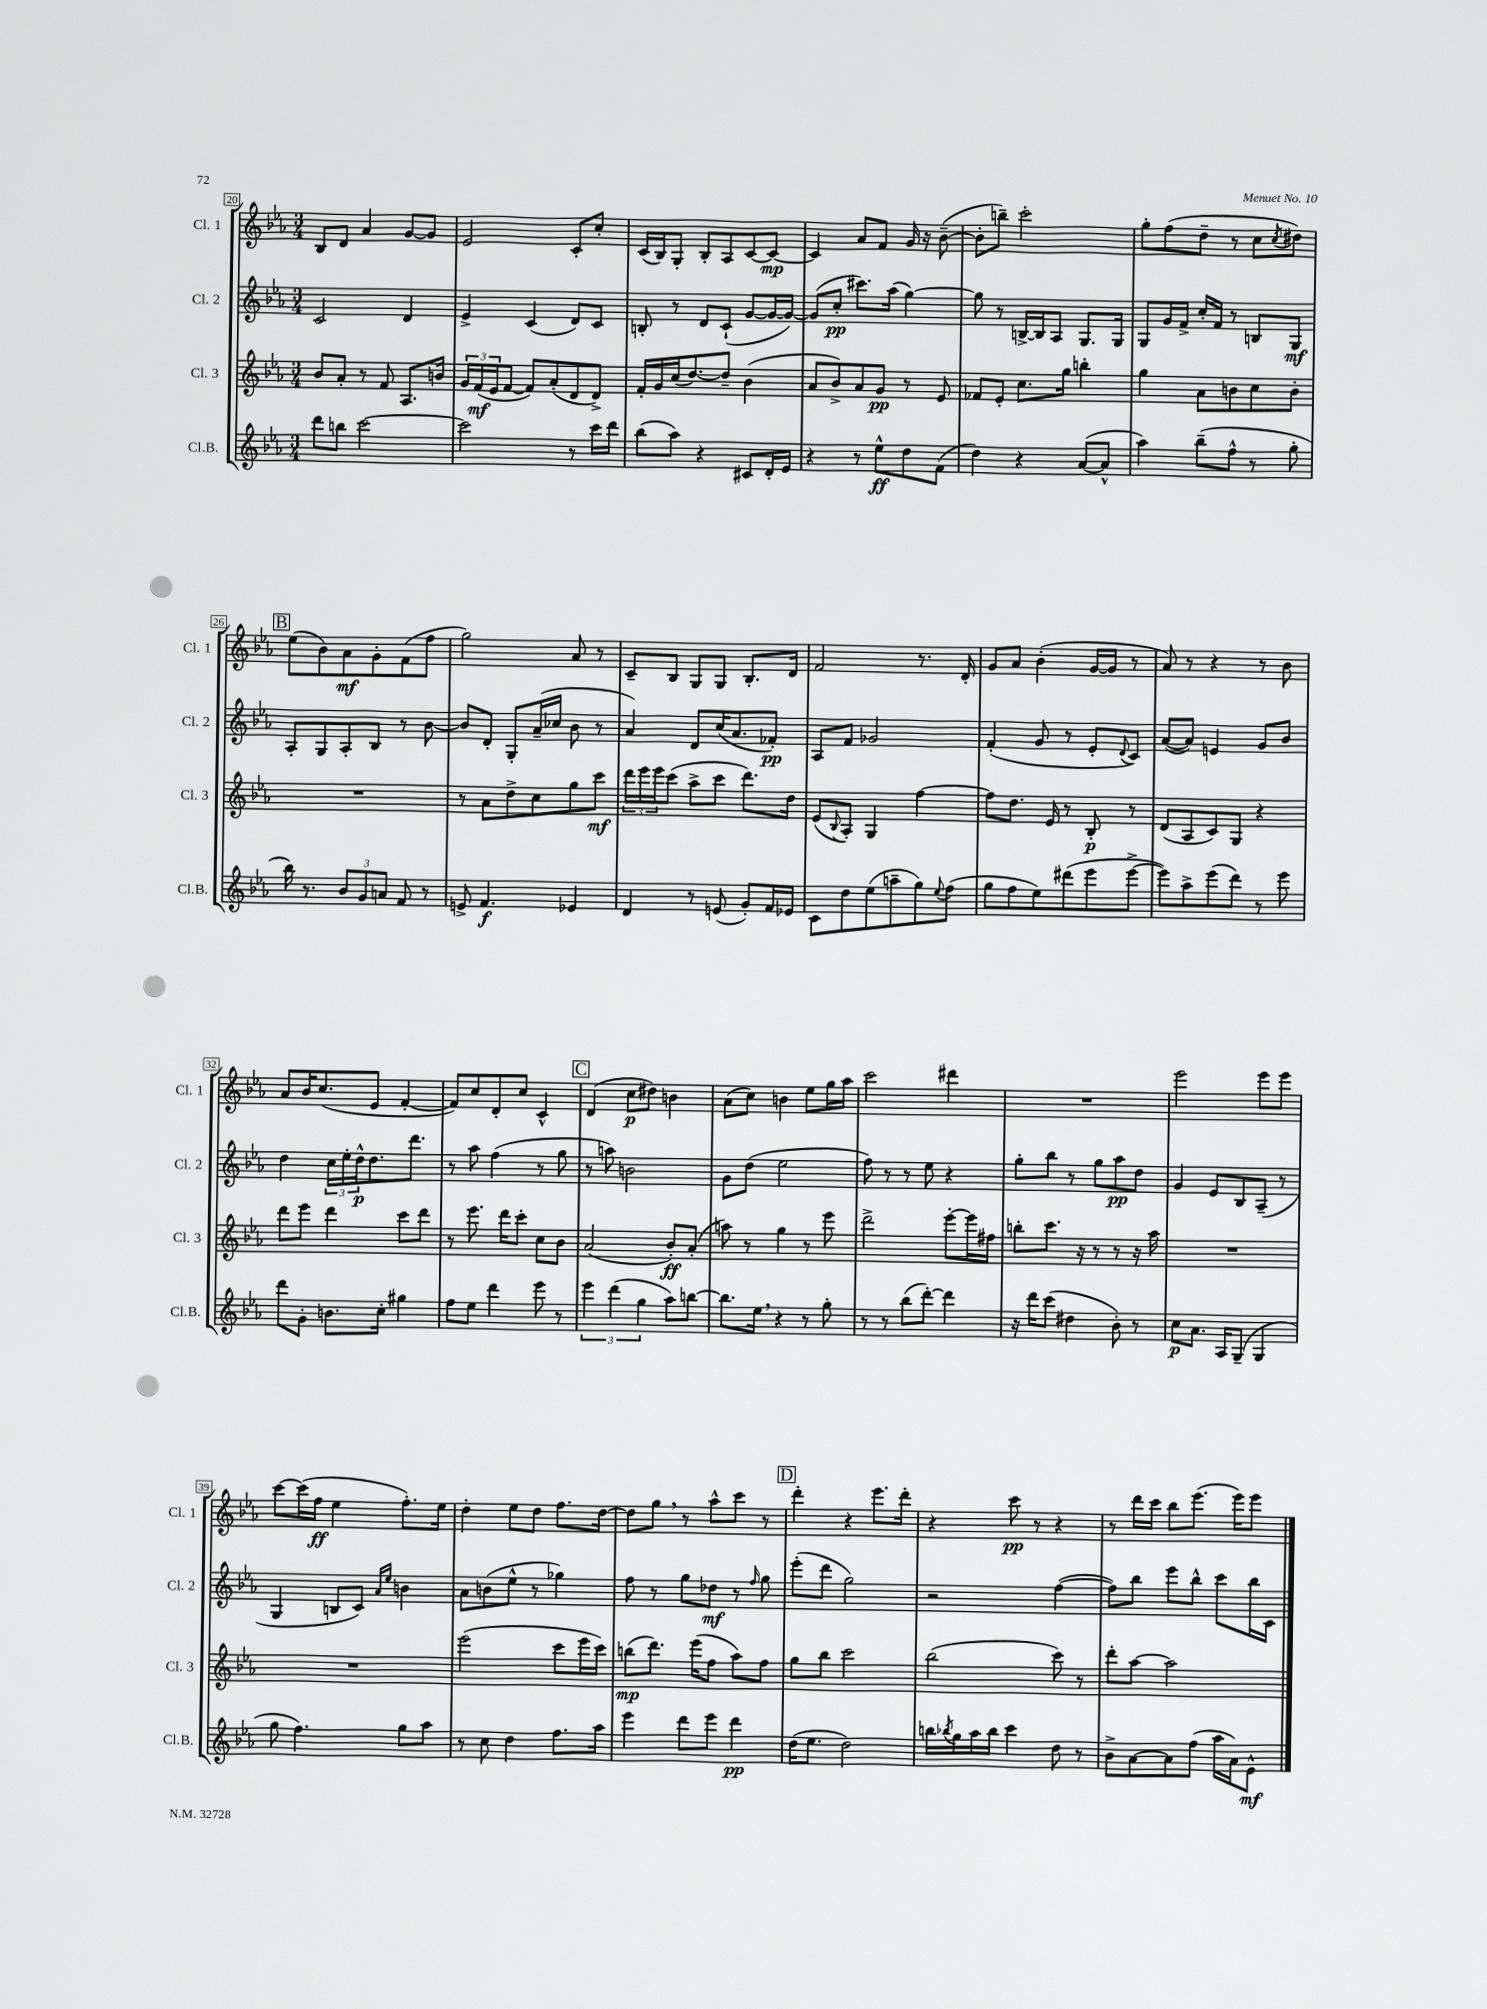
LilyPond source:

<<
\new StaffGroup <<
\new Staff = "s0" \with { instrumentName = "Cl. 1" shortInstrumentName = "Cl. 1" } {
    \clef treble \key ees \major \numericTimeSignature \time 3/4
    bes8 d'8 aes'4 g'8~ g'8 |
    ees'2 c'8-. c''8-. |
    c'16( bes16) g8-. bes8-. aes8 c'8~ c'8~\mp |
    c'4 aes'8 f'8 g'16 r16 bes'8~--( |
    bes'8-. b''8--) c'''2-. |
    g''8-. f''8( d''8-- r8 c''8 \acciaccatura { c''8 } dis''8) |
    \mark \markup { \box "B" } ees''8( bes'8) aes'8\mf g'8-. f'8( f''8 |
    g''2) aes'8 r8 |
    c'8-- bes8 g8 g8 bes8.-. d'16 |
    f'2 r8. d'16-. |
    g'8 aes'8 bes'4-.( g'16~ g'16 r8 |
    aes'8) r8 r4 r8 bes'8 |
    aes'8 bes'16 c''8.( ees'8 f'4~-. |
    f'8) c''8 d'8-. c''8 c'4-^ |
    \mark \markup { \box "C" } d'4( c''8\p dis''8) b'4 |
    aes'8( c''8) b'4 ees''8 g''16 aes''16 |
    c'''2 dis'''4 |
    R2. |
    ees'''2 ees'''8 ees'''8 |
    c'''8~ c'''16( f''16\ff ees''4 f''8.-.) ees''16 |
    d''4-. ees''8 d''8 f''8. d''16~ |
    d''8 g''8 \breathe r8 aes''8-^ c'''8 r8 |
    \mark \markup { \box "D" } d'''4-. r4 ees'''8. d'''16-. |
    r4 c'''8\pp r8 r4 |
    r8 d'''16 c'''16 bes''8 ees'''8.( ees'''16) ees'''8 \bar "|." |
}
\new Staff = "s1" \with { instrumentName = "Cl. 2" shortInstrumentName = "Cl. 2" } {
    \clef treble \key ees \major \numericTimeSignature \time 3/4
    c'2 d'4 |
    ees'4-> c'4( d'8) c'8 |
    b8-. r8 d'8 c'8-!( g'8~ g'16~ g'16~) |
    g'8( c''8-.\pp cis'''8.) aes''16( g''4~) |
    g''8 r8 b16~-> b16 aes8 g8. g16 |
    g8 g'16 f'16-> c''16-. f'16 r8 b8 g8\mf |
    \mark \markup { \box "B" } aes8-. g8 aes8-. bes8 r8 bes'8~ |
    bes'8 d'8-. g8-. aes'16--( ces''16 bes'8 r8 |
    aes'4) d'8 c''16( aes'8. fes'8-.\pp) |
    aes8 f'8 ges'2 |
    f'4-.( g'8 r8 ees'8-. \appoggiatura { d'8 } c'8) |
    aes'8~( aes'8) e'4 g'8 bes'8 |
    d''4 \tuplet 3/2 { c''16 ees''16-. d''16-^\p } d''8. d'''8. |
    r8 aes''8 f''4( r8 g''8 |
    \mark \markup { \box "C" } r8 a''8) b'2 |
    g'8 d''8( ees''2 |
    f''8) r8 r8 ees''8 r4 |
    g''8-. bes''8 r8 g''8 aes''8\pp d''8 |
    g'4 ees'8 bes8 aes8--( r8 |
    g4 b8 c'8) \grace { aes'16 ees''16 } b'4 |
    aes'8 b'8( ees''8-^ r8 ges''4) |
    f''8 r8 g''8 des''8\mf r8 \grace { f''16 } g''8 |
    \mark \markup { \box "D" } ees'''8-.( d'''8 g''2) |
    r2 f''4~( |
    f''8) bes''8 ees'''8 bes''8-^ c'''8 bes''16 c'16 \bar "|." |
}
\new Staff = "s2" \with { instrumentName = "Cl. 3" shortInstrumentName = "Cl. 3" } {
    \clef treble \key ees \major \numericTimeSignature \time 3/4
    bes'8 aes'8-. r8 f'8 aes8. b'16 |
    \tuplet 3/2 { g'16 f'16\mf( ees'16 } f'8~ f'8) aes'8-.( d'8 d'8->) |
    f'16-. g'16 c''16( d''8.~) d''8-- bes'4( |
    aes'8 bes'8->) aes'8 g'8\pp r8 ees'8 |
    fes'8 ees'8-. c''8. g''16 b''4-. |
    g''4 aes'8 b'8 c''8 b'8-. |
    \mark \markup { \box "B" } R2. |
    r8 aes'8 d''8-> c''8 g''8 c'''8\mf |
    \tuplet 3/2 { d'''16 ees'''16 ees'''16 } c'''8( aes''8-> c'''8 d'''8.) d''16 |
    ees'8( \appoggiatura { bes8 } aes8-.) g4 f''4~ |
    f''8 d''8. ees'16 r8 bes8-.\p r8 |
    d'8( aes8 c'8) g8 r4 |
    d'''8 ees'''8 d'''4 c'''8 d'''8 |
    r8 ees'''8. d'''16 c'''8-. c''8 bes'8 |
    \mark \markup { \box "C" } aes'2( bes'8-.\ff) aes'8-.( |
    a''8) r8 g''4 r8 ees'''8 |
    d'''2-> ees'''8~-. ees'''16 fis''16 |
    b''8-. c'''8. r16 r8 r8 r16 aes''16 |
    R2. |
    R2. |
    ees'''2( c'''8 ees'''16 c'''16) |
    b''8\mp( d'''8.) ees'''16( f''8 aes''8) f''8 |
    \mark \markup { \box "D" } g''8 bes''8 c'''2 |
    bes''2( c'''8) r8 |
    d'''8-. aes''8~ aes''2 \bar "|." |
}
\new Staff = "s3" \with { instrumentName = "Cl.B." shortInstrumentName = "Cl.B." } {
    \clef treble \key ees \major \numericTimeSignature \time 3/4
    d'''8 b''8 c'''2~ |
    c'''2 r8 c'''16 d'''16 |
    bes''8( aes''8) r4 cis'8 d'16-. ees'16 |
    r4 r8 ees''8-^\ff d''8 f'8( |
    d''4) r4 aes'8~( aes'8-^ |
    aes''4) bes''8--( f''8-^ r8 g''8-. |
    \mark \markup { \box "B" } bes''16) r8. \tuplet 3/2 { bes'8 g'8 a'8 } f'8 r8 |
    e'8-> f'4.\f ees'4 |
    d'4 r8 e'8( g'8-.) f'16 ees'16 |
    c'8 d''8 ees''8( a''8-- g''8) \appoggiatura { ees''8 } f''8( |
    g''8 f''8 ees''8) dis'''8( ees'''8 ees'''8~-> |
    ees'''8) aes''8-> ees'''8( d'''8) r8 ees'''8 |
    d'''8 g'8-. b'8. c''16-. gis''4 |
    f''8 ees''8 d'''4 ees'''8 r8 |
    \mark \markup { \box "C" } \tuplet 3/2 { ees'''4 d'''4( g''4 } aes''8) b''8~ |
    b''8. ees''16 \breathe r4 r8 g''8-. |
    r8 r8 bes''8( d'''8~-.) d'''4 |
    r16 d'''16 c'''8( dis''4 bes'8-.) r8 |
    c''8\p aes'8. aes16 g8--( g4 |
    g''8 f''4.) g''8 aes''8 |
    r8 c''8 d''4 f''8. aes''16 |
    ees'''4 d'''8 ees'''8 d'''4\pp |
    \mark \markup { \box "D" } d''16( ees''8. d''2) |
    b''16 \acciaccatura { bes''8 } g''16 aes''16 bes''16 c'''4 d''8 r8 |
    bes'8-> aes'8~ aes'8 f''8( aes''16 aes'16) ees'8-^\mf \bar "|." |
}
>>
>>
\layout { \context { \Score currentBarNumber = #20 \override BarNumber.stencil = #(make-stencil-boxer 0.1 0.3 ly:text-interface::print) } }
